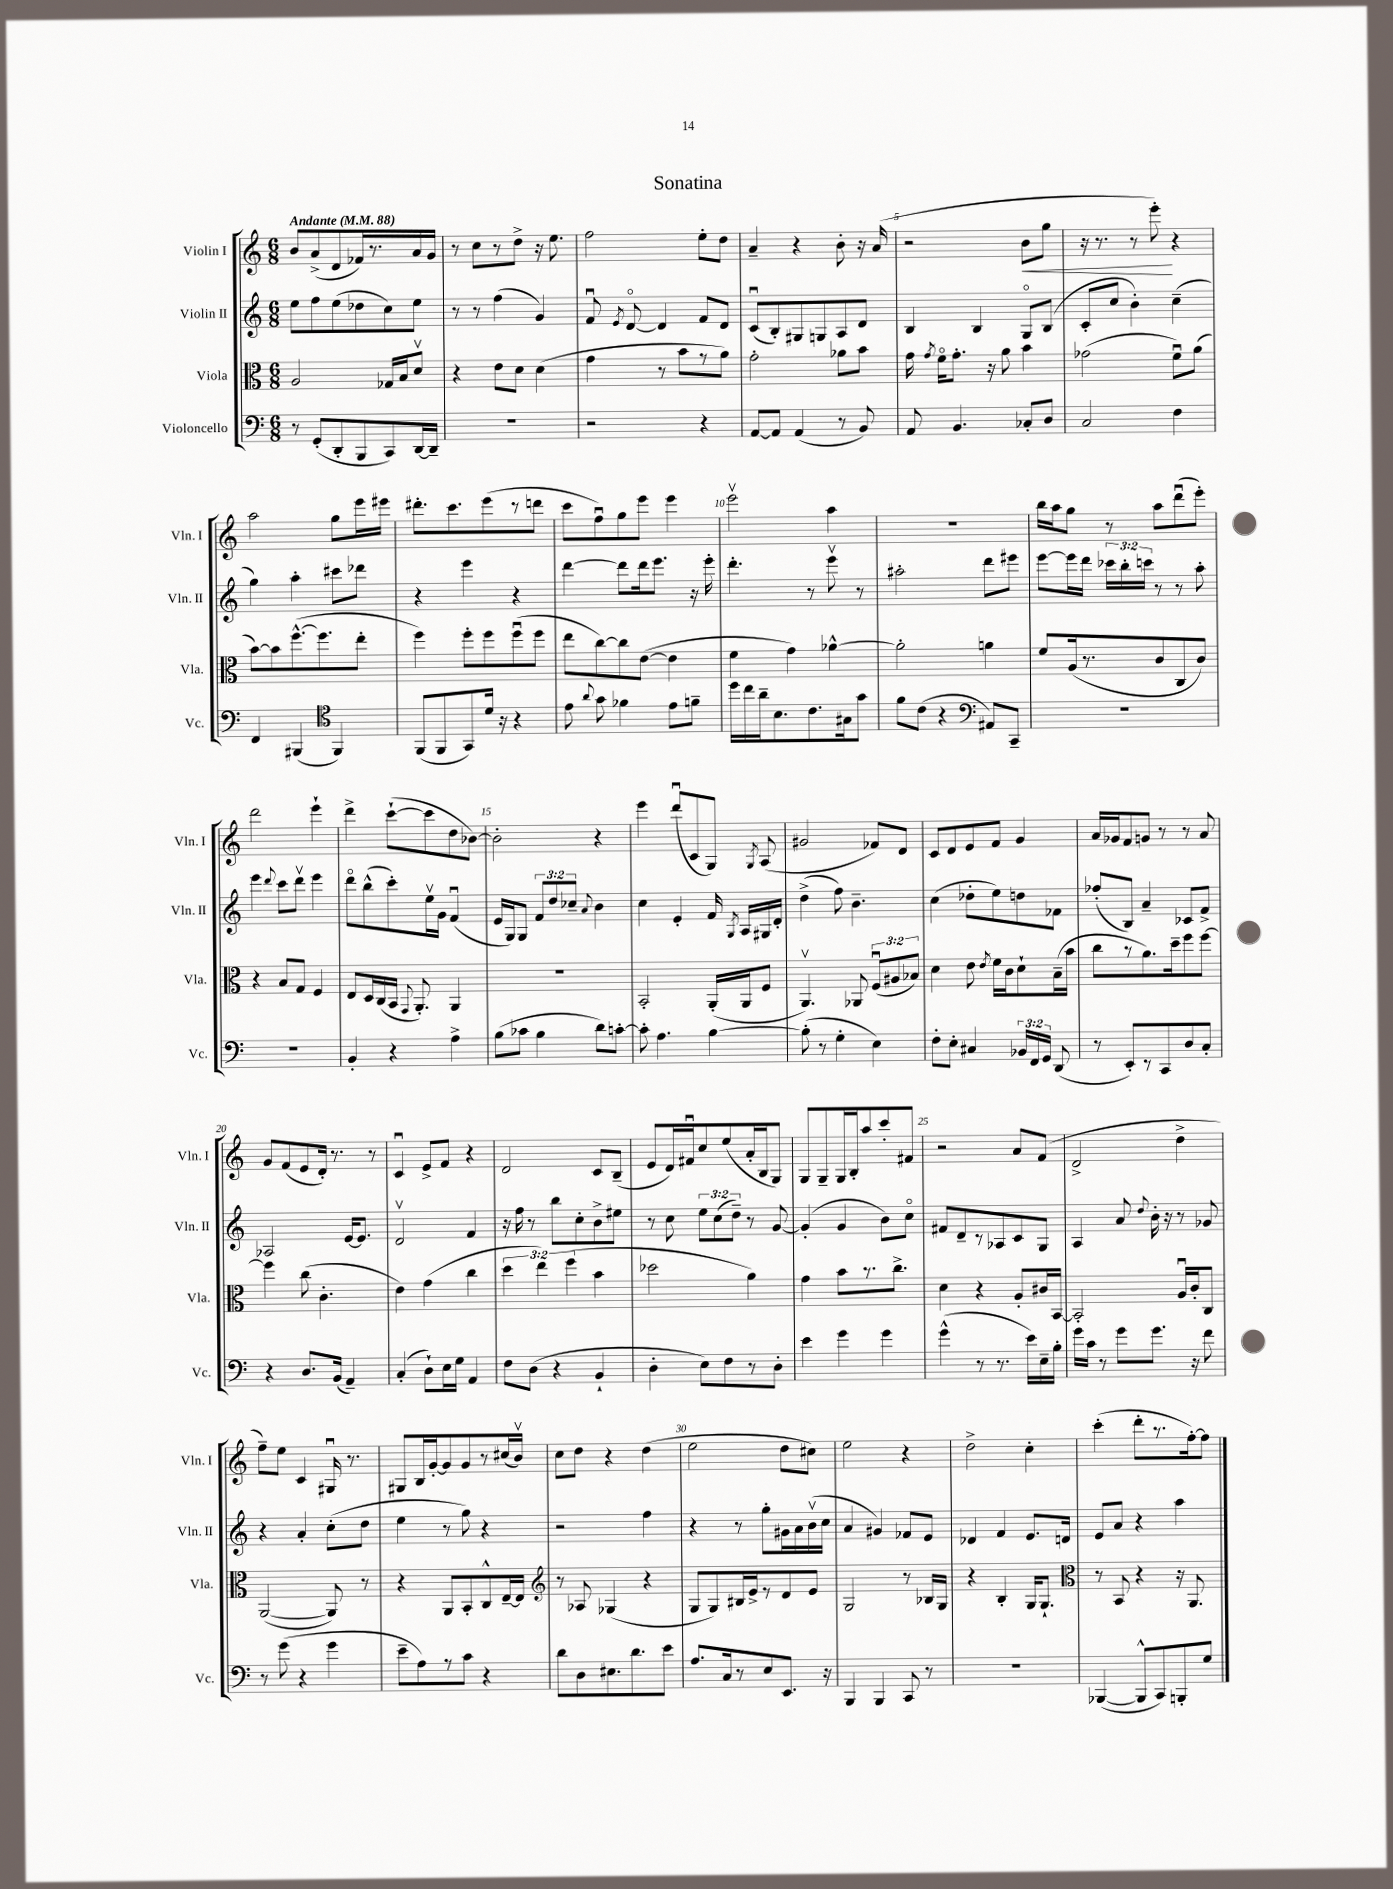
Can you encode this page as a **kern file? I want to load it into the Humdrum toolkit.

**kern	**kern	**kern	**kern	**dynam
*part4	*part3	*part2	*part1	*part1
*staff4	*staff3	*staff2	*staff1	*staff1
*I"Violoncello	*I"Viola	*I"Violin II	*I"Violin I	*
*I'Vc.	*I'Vla.	*I'Vln. II	*I'Vln. I	*
*clefF4	*clefC3	*clefG2	*clefG2	*
*k[]	*k[]	*k[]	*k[]	*
*M6/8	*M6/8	*M6/8	*M6/8	*
*MM88	*MM88	*MM88	*MM88	*
=1	=1	=1	=1	=1
!	!	!	!LO:TX:a:B:t=Andante	!
8r	2A/	8ee\L	8b/L	.
(8GG'/L	.	8ff\	(8a^/	.
8DD'/	.	(8ee\	8d/	.
8BBB/	.	8dd-X\	16f-X/L)	.
.	.	.	8.r	.
8CC/)	16G-X/LL	8cc\)	.	.
.	16B/J	.	.	.
[16DD/L	8dv/J	8ee\J	16a/	.
16DD~/JJ]	.	.	16g/JJ	.
=2	=2	=2	=2	=2
2.r	4r	8r	8r	.
.	.	8r	8cc\L	.
.	8e\L	(4ff\	8r	.
.	8d\J	.	8dd^\J	.
.	(4d\	4g/)	16r	.
.	.	.	8.ee\	.
=3	=3	=3	=3	=3
2r	4g\	8fu/	2ff\	.
.	.	8qe/	.	.
.	.	[8d/	.	.
.	8r	4d/]	.	.
.	8b\L	.	.	.
4r	8r	8f/L	8ee'\L	.
.	8a\J)	8d/J	8dd\J	.
=4	=4	=4	=4	=4
[8AA/L	2g'\	(8cu/L	4a~/	.
8AA/J]	.	8B'/)	.	.
(4AA/	.	8G#X/	4r	.
.	.	8Gn/	.	.
8r	8a-X\L	8A/	8b'\	.
8BB/)	8b\J	8d/J	16r	.
.	.	.	(16a/	.
=5	=5	=5	=5	=5
8AA/	16g\	4B/	2r	.
.	8qg/	.	.	.
.	16f\KL	.	.	.
4.BB/	8.g'\J	.	.	.
.	.	4B/	.	.
.	16r	.	.	.
.	8a\	.	.	.
!	!	!	!	!LO:HP:b
8C-X'/L	4b\	8G/L	8b\L	<
8D/J	.	(8B/J	8gg\J	.
=6	=6	=6	=6	=6
2C/	(2g-X\	8c'/L	16r	.
.	.	.	8.r	.
.	.	8cc/J	.	.
.	.	4b'\)	8r	.
.	.	.	8eee'\)	.
4F\	8fu\L)	(4cc~\	4r	[
.	(8a\J	.	.	.
!!LO:LB:g=z
=7	=7	=7	=7	=7
4FF/	[8b\L)	4gg\)	2aa\	.
.	8b\]	.	.	.
(4BBB#X/	([8.ff^^\	4aa'\	.	.
.	8.ff\]	.	.	.
*clefC4	*	*	*	*
4FF/)	.	8ccc#X\L	8gg\L	.
.	8ee'\J	8ddd-X\J	16eee\L	.
.	.	.	16eee#X\JJ	.
=8	=8	=8	=8	=8
(8FF/L	4ff\)	4r	8.ddd#X'\L	.
8FF/	.	.	.	.
.	.	.	8.ccc\	.
8GG/)	8ff'\L	4eee\	.	.
16d/Jk	8ff\	.	(8eee\	.
16r	.	.	.	.
4r	(8ffu\	4r	8r	.
.	8ff\J	.	8dddn\J	.
=9	=9	=9	=9	=9
8e\	8ee\L	[4ddd\	8ccc\L	.
8qqa/	.	.	.	.
8g\	[8cc\)	.	8ffu\)	.
4f-X\	8cc\]	8ddd\L]	8gg\	.
.	([8e\J	16ddd\k	8eee\J	.
.	.	8.eee\J	.	.
8e\L	4e\]	.	4eee\	.
8fn~\J	.	16r	.	.
.	.	16eee'\	.	.
=10	=10	=10	=10	=10
16dd\LL	4f\	4.ddd'\	2eeev\	.
16cc\	.	.	.	.
16a~\J	.	.	.	.
8.B\	.	.	.	.
.	4g\)	.	.	.
8.c\	.	8r	.	.
.	[4a-X^^\	8eeev\	4aa\	.
16G#X\k	.	.	.	.
8g\J	.	8r	.	.
=11	=11	=11	=11	=11
8f\L	2a-'\]	2aa#X'\	2.r	.
(8c\J	.	.	.	.
4r	.	.	.	.
*clefF4	*	*	*	*
8AA#X/L)	4an\	8ddd\L	.	.
8CC~/J	.	8eee#X\J	.	.
=12	=12	=12	=12	=12
2.r	8f/L	[8eee\L	16bb\LL	.
.	.	.	16aa\J	.
.	(16A/k	16eee\L]	8gg\J	.
.	8.r	16ddd\JJ	.	.
.	.	24ccc-X\LL	8r	.
.	.	24bb'\	.	.
.	.	24cccn\JJ	.	.
.	8c/	8r	8aa\L	.
.	8C/	8r	(8dddu\	.
.	8c/J)	8aa'\	8eee'\J)	.
!!LO:LB:g=z
=13	=13	=13	=13	=13
2.r	4r	4eee\	2ddd\	.
.	.	8qqddd/	.	.
.	8B/L	8ccc\L	.	.
.	8G/J	8dddv\J	.	.
.	4F/	4eee\	4eee`\	.
=14	=14	=14	=14	=14
4BB'/	8E/L	8ddd\L	4ddd^\	.
.	16D/L	(8bb^^\	.	.
.	(16C/	.	.	.
4r	16BB/JJ	8ccc'\)	([8ccc`\L	.
.	8qqGG/	.	.	.
.	8.AA'/)	.	.	.
.	.	16eev\L	8ccc\]	.
.	.	16g\JJ	.	.
4A^\	4AA/	(4fu/	8dd\	.
.	.	.	[8b-X\J)	.
=15	=15	=15	=15	=15
(8B\L	2.r	16e/LL	2b-'\]	.
.	.	16G/J)	.	.
8c-X\J	.	8G/J	.	.
4B\	.	12f/L	.	.
.	.	12dd/	.	.
.	.	12cc-X~/J	.	.
.	.	8qqa/	.	.
8d\L)	.	4b\	4r	.
[8cn'\J	.	.	.	.
=16	=16	=16	=16	=16
8c'\]	2BB'/	4cc\	4eee\	.
4.A\	.	.	.	.
.	.	4e'/	(8dddu/L	.
.	.	.	8c/	.
[4B\	(16AA'/LL	16f/	8G/J)	.
.	.	8qG/	.	.
.	16AA/J	16A/LL	.	.
.	.	.	8qG/	.
.	8F/J	16G#X/	(8A/	.
.	.	16d'/JJ	.	.
=17	=17	=17	=17	=17
(8B'\]	4.AAv/)	(4dd^\	2g#X/	.
8r	.	.	.	.
4G'\	.	8ff\)	.	.
.	8AA-X/	4.b~\	.	.
4E\)	(12Fu/L	.	8f-X/L)	.
.	12A#X/	.	.	.
.	.	.	8d/J	.
.	12B-X/J)	.	.	.
=18	=18	=18	=18	=18
8F'\L	4d\	(4cc\	8c/L	.
8E'\J	.	.	8d/	.
4C#X/	8e\	8dd-X'\L	8e/	.
.	8qe/	.	.	.
.	16f\LL	8ee\)	8f/J	.
.	16c\J	.	.	.
24BB-X/LL	8d`\	8ddn\	4g/	.
24FF/	.	.	.	.
24GG/JJ	.	.	.	.
(8DD/	(16B~\L	8f-X\J	.	.
.	16b\JJ	.	.	.
=19	=19	=19	=19	=19
8r	8cc\L	(8ff-X'/L	16a/LL	.
.	.	.	16g-X/J	.
8EE'/L)	8r	8B/J)	8f/	.
8r	8.a\)	4a~/	8gn/J	.
8CC/	.	.	8r	.
.	16dd~\k	.	.	.
8D/	8ff\	8c-X/L	8r	.
8C'/J	[8ff\J	8f^/J	8a/	.
!!LO:LB:g=z
=20	=20	=20	=20	=20
4r	4ff\]	2A-X/	8g/L	.
.	.	.	(8f/	.
8.D/L	(8cc\	.	8e/	.
.	4.c'\	.	16d'/Jk)	.
(16BB/Jk	.	.	8.r	.
4AA~/)	.	[16e/KL	.	.
.	.	8.e/J]	.	.
.	.	.	8r	.
=21	=21	=21	=21	=21
(4C'/	4e\)	2dv/	4cu/	.
8D`\L)	(4g\	.	8e^/L	.
16E\L	.	.	8f/J	.
16G\JJ	.	.	.	.
4AA/	4cc\	4f/	4r	.
=22	=22	=22	=22	=22
8F\L	6dd\	16r	2d/	.
.	.	16ff\	.	.
(8D\J	.	8r	.	.
.	6ee\)	.	.	.
4r	.	8bb\L	.	.
.	(6ff\	.	.	.
.	.	8cc'\	.	.
4BB`/	4b\	8b^\	8c/L	.
.	.	8ee#X\J	(8B~/J	.
=23	=23	=23	=23	=23
4D'\	2dd-X\	8r	8e/L	.
.	.	8cc\	16d/L)	.
.	.	.	16f#Xu/J	.
8E\L)	.	12ee\L	8cc/	.
.	.	(12cc\	.	.
8F\	.	.	(8ee/	.
.	.	12dd~\J)	.	.
8r	4a\)	8r	16a'/L	.
.	.	.	16B/J	.
8D'\J	.	[8g/	8G/J)	.
=24	=24	=24	=24	=24
4e\	4g\	(4g'/]	8G/L	.
.	.	.	8G~/	.
4g\	8b\L	4g/	16G/L	.
.	.	.	16B'/J	.
.	8.r	.	8aa/	.
4g\	.	8b\L)	8ccc'/	.
.	8.cc^\J	.	.	.
.	.	8cc\J	8f#X/J	.
=25	=25	=25	=25	=25
(4g^^\	4d\	8f#X/L	2r	.
.	.	8d~/	.	.
8r	4r	8r	.	.
8.r	.	8A-X/	.	.
.	8A'/L	8c/	8a/L	.
16e\LL)	.	.	.	.
16E~\	16c#X/L	8G/J	(8f/J	.
16B'\JJ	[16BB/JJ	.	.	.
=26	=26	=26	=26	=26
16g\LL	2BB'/]	4A/	2d^/	.
16c\JJ	.	.	.	.
8r	.	.	.	.
8g\L	.	8a/	.	.
.	.	8qqdd/	.	.
8.g\J	.	16b'\	.	.
.	.	16r	.	.
.	16Au/LL	8r	4dd^\	.
16r	16c'/J	.	.	.
8f\	8C/J	8g-X/	.	.
!!LO:LB:g=z
=27	=27	=27	=27	=27
8r	([2AA/	4r	8ff~\L)	.
(8g\	.	.	8ee\J	.
4r	.	4a'/	4c/	.
4g\	8AA/])	(8cc'\L	16G#Xu/	.
.	.	.	8.r	.
.	8r	8dd\J	.	.
=28	=28	=28	=28	=28
8e~\L	4r	4ee\	8G#X/L	.
8A\)	.	.	16B/L	.
.	.	.	[16g'/J	.
8r	8AA/L	8r	8g/]	.
8c\J	8BB'/	8gg\)	8g/	.
4r	8C^^/	4r	8r	.
.	[16E~/L	.	(16cc#X/L	.
.	16E/JJ]	.	16bv/JJ)	.
=29	=29	=29	=29	=29
*	*clefG2	*	*	*
8d\L	8r	2r	8cc\L	.
8D\	8A-X/	.	8dd\J	.
8.E#X\	(4G-X/	.	4r	.
8.d\	.	.	.	.
.	4r	4ff\	(4dd\	.
8e\J	.	.	.	.
=30	=30	=30	=30	=30
8.A/L	8G/L	4r	2ee\	.
.	8G/)	.	.	.
16C/k	.	.	.	.
8r	16B#X/L	8r	.	.
.	16e^/J	.	.	.
8E/	8r	8gg'\L	.	.
8.EE/J	8d/	16g#X\L	8dd\L	.
.	.	16a\	.	.
.	8e/J	(16bv\	8cc#X\J)	.
16r	.	16cc\JJ	.	.
=31	=31	=31	=31	=31
4BBB/	2G/	4a/	2ee\	.
4BBB/	.	4g#X/)	.	.
8CC/	8r	8f-X/L	4r	.
8r	16B-X/LL	8e/J	.	.
.	16G/JJ	.	.	.
=32	=32	=32	=32	=32
2.r	4r	4d-X/	2dd^\	.
.	4B'/	4f/	.	.
.	16G/KL	8.e/L	4cc'\	.
.	8.G`/J	.	.	.
.	.	16dn/Jk	.	.
=33	=33	=33	=33	=33
*	*clefC3	*	*	*
([4BBB-X/	8r	8e/L	(4ccc'\	.
.	8BB/	8a/J	.	.
8BBB-^^/L]	4r	4r	8ddd'\L	.
8CC/)	.	.	8.r	.
8BBBn'/	16r	4aa\	.	.
.	8.AA/	.	[16ff'\k)	.
8G/J	.	.	8ff\J]	.
==	==	==	==	==
*-	*-	*-	*-	*-
